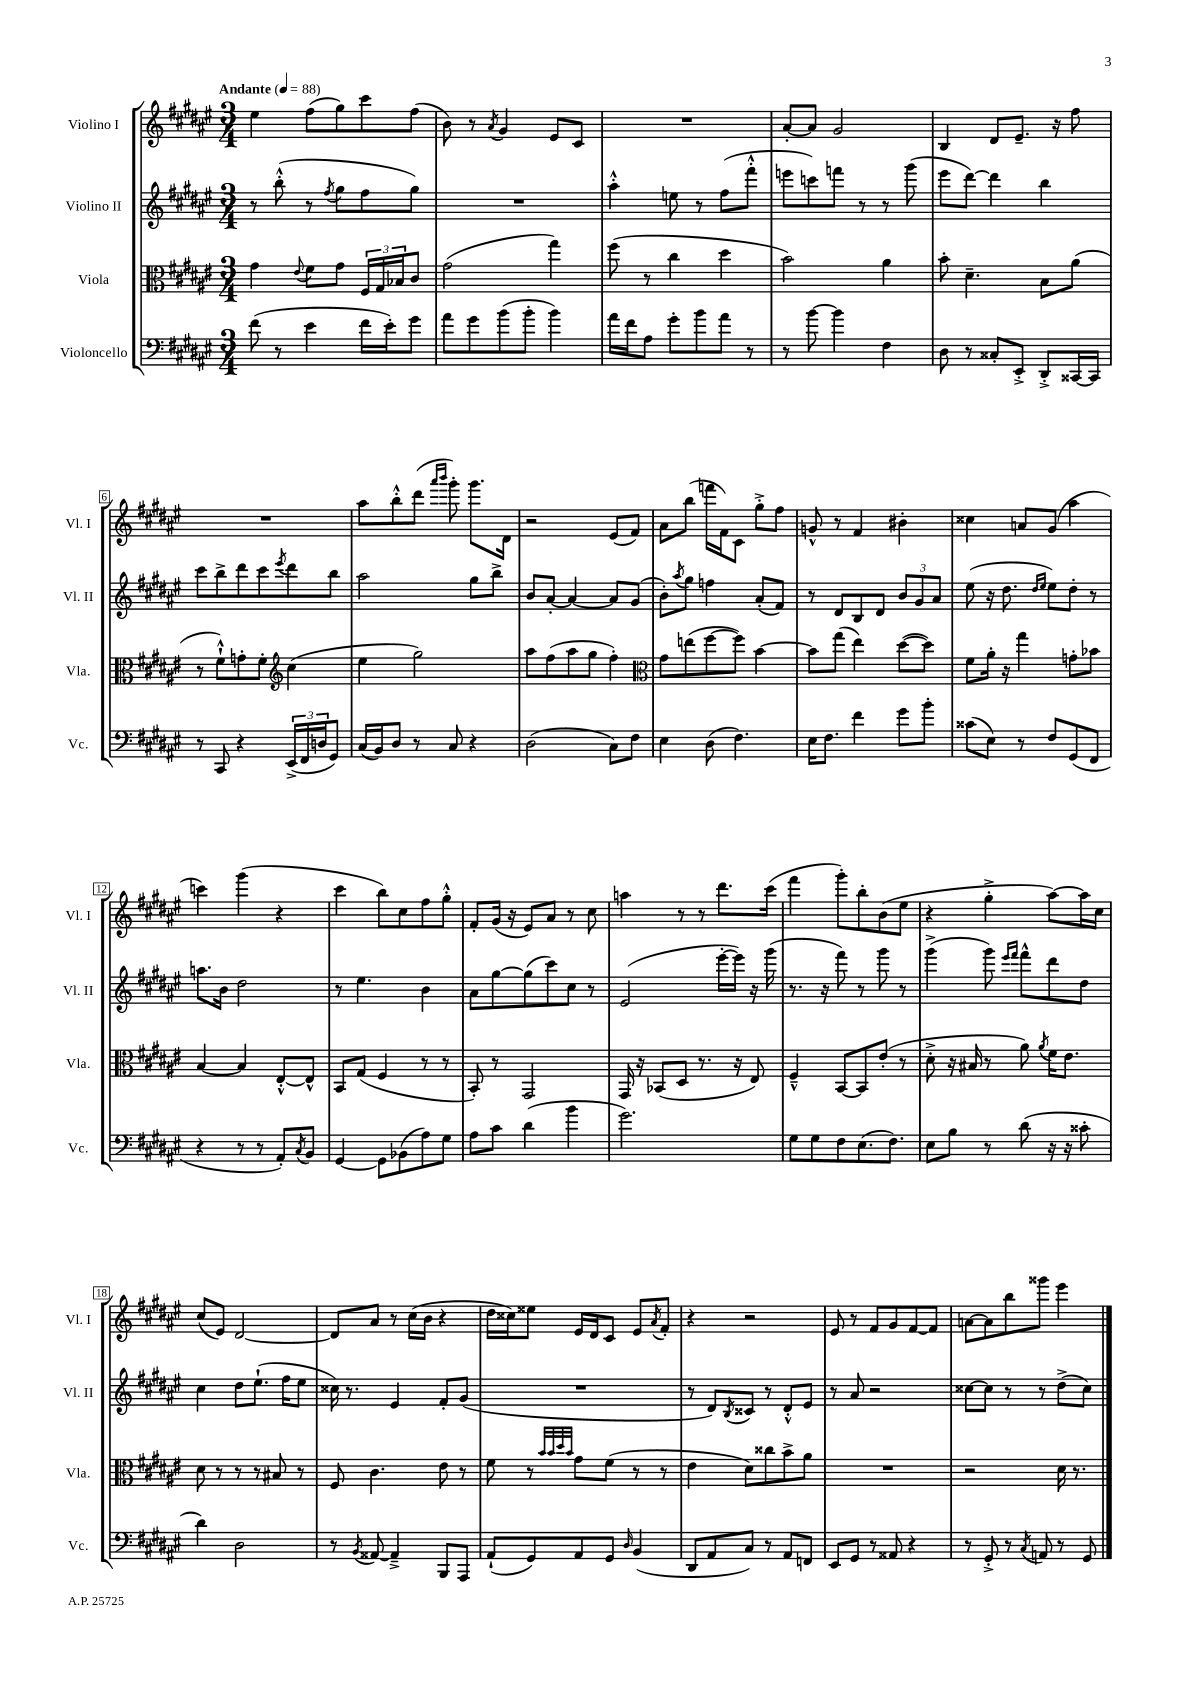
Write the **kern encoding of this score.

**kern	**kern	**kern	**kern
*part4	*part3	*part2	*part1
*staff4	*staff3	*staff2	*staff1
*I"Violoncello	*I"Viola	*I"Violino II	*I"Violino I
*I'Vc.	*I'Vla.	*I'Vl. II	*I'Vl. I
*clefF4	*clefC3	*clefG2	*clefG2
*k[f#c#g#d#a#e#]	*k[f#c#g#d#a#e#]	*k[f#c#g#d#a#e#]	*k[f#c#g#d#a#e#]
*M3/4	*M3/4	*M3/4	*M3/4
*MM88	*MM88	*MM88	*MM88
=1	=1	=1	=1
!	!	!	!LO:TX:a:B:t=Andante
(8f#\	4g#\	8r	4ee#\
8r	.	(8bb'^^\	.
.	8qqe#/	.	.
4e#\	8f#\L	8r	(8ff#\L
.	.	8qff#/	.
.	8g#\J	8gg#\L	8gg#\)
16f#\LL	24F#/LL	8ff#\	8ccc#\
.	24G#/	.	.
16e#'\J)	.	.	.
.	24B-X/J	.	.
8g#\J	8c#/J	8gg#\J)	(8ff#\J
=2	=2	=2	=2
8a#\L	(2g#\	2.r	8b\)
8g#\	.	.	8r
.	.	.	8qa#/
(8b\	.	.	4g#/
8b'\J	.	.	.
4b\)	4gg#\)	.	8e#/L
.	.	.	8c#/J
=3	=3	=3	=3
16a#\LL	(8ff#\	4aa#'^^\	2.r
16f#\J	.	.	.
8A#\J	8r	.	.
8g#'\L	4cc#\	8een\	.
8b\	.	8r	.
8a#\J	4dd#\	(8ff#\L	.
8r	.	8fff#'^^\J	.
=4	=4	=4	=4
8r	2b\)	8eeen\L	[8a#'/L
[8b\	.	8cccn\)	8a#/J]
4b\]	.	8fffn\J	2g#/
.	.	8r	.
4F#\	4a#\	8r	.
.	.	(8ggg#\	.
=5	=5	=5	=5
8D#\	8b'\	8eee#\L	4B/
8r	4.d#~\	[8ddd#\J)	.
8C##X'/L	.	4ddd#\]	8d#/L
8EE#'^/J	.	.	8.e#~/J
8DD#'^/L	8B\L	4bb\	.
.	.	.	16r
[16CC##X/L	(8a#\J	.	8ff#\
16CC##/JJ]	.	.	.
!!LO:LB:g=z
=6	=6	=6	=6
8r	8r	8ccc#\L	2.r
8CC#/	8f#`^^\L)	8bb^\	.
4r	8gn'\	8ddd#\	.
.	8f#'\J	8ccc#\	.
*	*clefG2	*	*
.	.	8qeee#/	.
(24EE#^/LL	(4cc#\	8ddd#\	.
24FF#/	.	.	.
24Dn/J	.	.	.
8GG#/J)	.	8bb\J	.
=7	=7	=7	=7
(16C#/LL	4ee#\	2aa#\	8aa#\L
16BB/J)	.	.	.
8D#/J	.	.	8bb'^^\
8r	2gg#\)	.	(8ddd#\J
.	.	.	16qqaaa#/LL
.	.	.	16qqbbb/JJ
8C#/	.	.	8ggg#'\)
4r	.	8gg#\L	8.ggg#\L
.	.	8bb^\J	.
.	.	.	16d#\Jk
=8	=8	=8	=8
(2D#\	8aa#\L	8b/L	2r
.	(8ff#\	[8a#'/J	.
.	8aa#\	4a#/_	.
.	8gg#\J	.	.
8C#\L)	4ff#'\)	8a#/L]	(8e#/L
8F#\J	.	(8g#/J	8f#/J)
=9	=9	=9	=9
*	*clefC3	*	*
4E#\	8g#\L	8b'\L)	8a#\L
.	.	8qaa#/	.
.	(8een\	8gg#\J	(8bb\J
(8D#\	[8ff#\	4ffn\	16fffn\LL
.	.	.	16f#\J)
4.F#\)	8ff#\J])	.	8c#\J
.	[4b\	(8a#'/L	8gg#'^\L
.	.	8f#/J)	8ff#\J
=10	=10	=10	=10
16E#\KL	8b\L]	8r	8gn^^/
8.F#\J	.	.	.
.	(8gg#\J	8d#/L	8r
4f#\	4ee#\)	8B/	4f#/
.	.	8d#/J	.
8g#\L	([8dd#\L	12b/L	4b#X'\
.	.	12g#/	.
8b'\J	8dd#\J])	.	.
.	.	12a#/J	.
=11	=11	=11	=11
(8c##X\L	8f#\L	(8ee#\	4cc##X\
8E#\J)	16a#'\Jk	16r	.
.	16r	8.dd#\	.
8r	4gg#\	.	8an/L
.	.	16qqdd#/LL	.
.	.	16qqee#/JJ	.
8F#/L	.	8ee#\L)	(8g#/J
(8GG#/	8gn'\L	8dd#'\J	4aa#\
8FF#/J	8b-X\J	8r	.
!!LO:LB:g=z
=12	=12	=12	=12
4r	[4B/	8.aan\L	4cccn\)
.	.	16b\Jk	.
8r	4B/]	2dd#\	(4ggg#\
8r	.	.	.
8AA#'/L)	[8E#'^^/L	.	4r
8qC#/	.	.	.
8BB/J	8E#^^/J]	.	.
=13	=13	=13	=13
[4GG#/	8BB/L	8r	4ccc#\
.	(8G#/J	4.ee#\	.
8GG#\L]	4F#/	.	8bb\L)
(8BB-X\	.	.	8cc#\
8A#\)	8r	4b\	8ff#\
8G#\J	8r	.	8gg#'^^\J
=14	=14	=14	=14
8A#\L	8BB'/)	8a#\L	8f#'/L
8c#\J	8r	[8gg#\	(16g#/Jk
.	.	.	16r
(4d#\	2GG#/	(8gg#\]	8e#/L)
.	.	8ccc#\)	8a#/J
4b\	.	8cc#\J	8r
.	.	8r	8cc#\
=15	=15	=15	=15
2.g#\)	16GG#/	(2e#/	4aan\
.	16r	.	.
.	(8BB-X/L	.	.
.	8D#/J	.	8r
.	8.r	.	8r
.	.	[16eee#'\LL	8.ddd#\L
.	16r	16eee#\JJ])	.
.	8E#/)	16r	.
.	.	(16ggg#\	(16ccc#\Jk
=16	=16	=16	=16
8G#\L	4F#~^^/	8.r	4fff#\
8G#\	.	.	.
.	.	16r	.
8F#\	[8BB/L	8fff#\)	8ggg#'\L)
(8.E#\	8BB/]	8r	8bb'\
.	(8e#'/J	8ggg#\	(8b\
8.F#\J)	.	.	.
.	8r	8r	8ee#\J
=17	=17	=17	=17
8E#\L	8d#'^\	(4ggg#^\	4r
8B\J	16r	.	.
.	16B#X/	.	.
8r	8r	8ggg#\)	4gg#'^\
.	.	16qqeee#/LL	.
.	.	16qqfff#/JJ	.
(8d#\	8a#\)	8fff#^^\L	.
.	8qa#/	.	.
16r	16f#\KL	8ddd#\	[8aa#\L)
16r	8.e#\J	.	.
8c##X'\	.	8dd#\J	16aa#\L]
.	.	.	16cc#\JJ
!!LO:LB:g=z
=18	=18	=18	=18
4d#\)	8d#\	4cc#\	(8cc#/L
.	8r	.	8e#/J)
2D#\	8r	8dd#\L	[2d#/
.	8r	(8.ee#`\J	.
.	8B#X/	.	.
.	.	16ff#\KL	.
.	8r	8ee#\J	.
=19	=19	=19	=19
8r	8F#/	16cc##X\)	8d#/L]
.	.	8.r	.
8qBB/	.	.	.
[8AA##X/	4.c#\	.	8a#/J
4AA##~^/]	.	4e#/	8r
.	.	.	(16cc#\LL
.	.	.	16b\JJ
8BBB/L	8e#\	8f#'/L	4r
8AAA#/J	8r	(8g#/J	.
=20	=20	=20	=20
(8AA#`/L	8f#\	2.r	16dd#\LL
.	.	.	16cc##X\J)
8GG#/)	8r	.	8ee##X\J
.	32qqb/LLL	.	.
.	32qqb/	.	.
.	32qqdd#/	.	.
.	32qqb/JJJ	.	.
8AA#/	8g#\L	.	16e#/LL
.	.	.	16d#/J
8GG#/J	(8f#\J	.	8c#/J
16qqD#/	.	.	.
(4BB/	8r	.	8e#/L
.	.	.	8qa#/
.	8r	.	8f#'/J
=21	=21	=21	=21
8DD#/L	4e#\	8r	4r
8AA#/	.	8d#/L)	.
.	.	8qB/	.
8C#/J)	8d#\L)	8c##X/J	2r
8r	8cc##X\	8r	.
8AA#/L	8b^\	8d#'^^/L	.
8FFn/J	8a#\J	8e#/J	.
=22	=22	=22	=22
8EE#/L	2.r	8r	8e#/
8GG#/J	.	8a#/	8r
8r	.	2r	8f#/L
8AA##X/	.	.	8g#/
4r	.	.	[8f#/
.	.	.	8f#/J]
=23	=23	=23	=23
8r	2r	[8cc##X\L	[8an\L
8GG#'^/	.	8cc##\J]	8a\]
8r	.	8r	8bb\
8qC#/	.	.	.
8AAn/	.	8r	8ggg##X\J
8r	16d#\	(8dd#^\L	4eee#\
.	8.r	.	.
8GG#/	.	8cc##\J)	.
==	==	==	==
*-	*-	*-	*-
